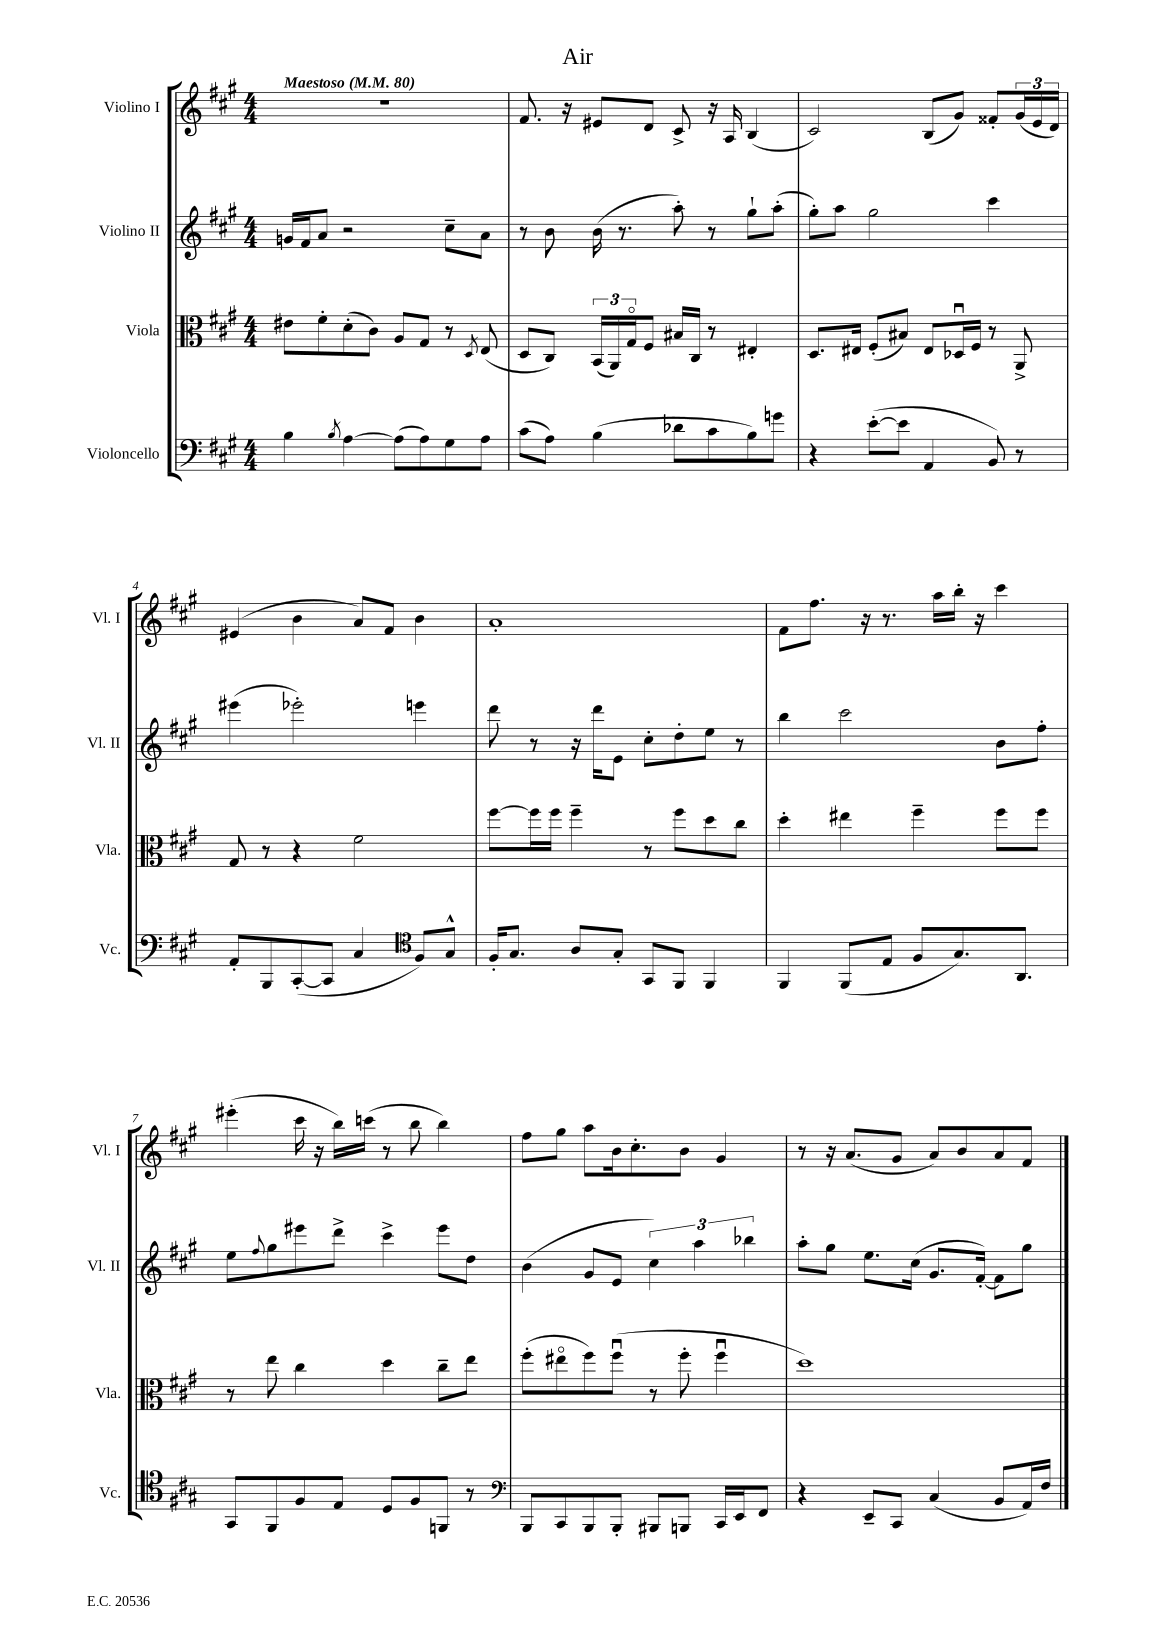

**kern	**kern	**kern	**kern
*part4	*part3	*part2	*part1
*staff4	*staff3	*staff2	*staff1
*I"Violoncello	*I"Viola	*I"Violino II	*I"Violino I
*I'Vc.	*I'Vla.	*I'Vl. II	*I'Vl. I
*clefF4	*clefC3	*clefG2	*clefG2
*k[f#c#g#]	*k[f#c#g#]	*k[f#c#g#]	*k[f#c#g#]
*M4/4	*M4/4	*M4/4	*M4/4
*MM80	*MM80	*MM80	*MM80
=1	=1	=1	=1
!	!	!	!LO:TX:a:B:t=Maestoso
4B\	8e#X\L	16gn/LL	1r
.	.	16f#/J	.
.	8f#'\	8a/J	.
8qB/	.	.	.
[4A\	(8d'\	2r	.
.	8c#\J)	.	.
(8A\L]	8A/L	.	.
8A\)	8G#/J	.	.
8G#\	8r	8cc#~\L	.
.	8qD/	.	.
8A\J	(8E/	8a\J	.
=2	=2	=2	=2
(8c#\L	8D/L	8r	8.f#/
8A\J)	8C#/J)	8b\	.
.	.	.	16r
(4B\	(24BB/LL	(16b\	8e#X/L
.	24AA/)	.	.
.	.	8.r	.
.	24G#/J	.	.
.	8F#/J	.	8d/J
8d-X\L	16B#X/LL	8aa'\)	8c#^/
.	16C#/JJ	.	.
8c#\	8r	8r	16r
.	.	.	16A/
8B\)	4E#X'/	8gg#`\L	(4B/
8gn\J	.	(8aa'\J	.
=3	=3	=3	=3
4r	8.D/L	8gg#'\L)	2c#/)
.	.	8aa\J	.
.	16E#X/Jk	.	.
([8e'\L	(8F#'/L	2gg#\	.
8e\J]	8B#X/J)	.	.
4AA/	8E#/L	.	(8B/L
.	16D-Xu/L	.	8g#/J)
.	16F#/JJ	.	.
8BB/)	8r	4ccc#\	8f##X'/L
8r	8AA^/	.	(24g#/L
.	.	.	24e/
.	.	.	24d/JJ)
!!LO:LB:g=z
=4	=4	=4	=4
8AA'/L	8G#/	(4eee#X\	(4e#X/
8BBB/	8r	.	.
([8CC#'/	4r	2eee-X'\)	4b\
8CC#/J]	.	.	.
4C#/	2f#\	.	8a/L)
.	.	.	8f#/J
*clefC4	*	*	*
8F#/L)	.	4eeen\	4b\
8G#^^/J	.	.	.
=5	=5	=5	=5
16F#'/KL	[8ff#\L	8ddd\	1a'
8.G#/J	.	.	.
.	16ff#\L]	8r	.
.	16ff#\JJ	.	.
8A/L	4ff#~\	16r	.
.	.	16ddd\KL	.
8G#'/J	.	8e\J	.
8GG#/L	8r	8cc#'\L	.
8FF#/J	8ff#\L	8dd'\	.
4FF#/	8dd\	8ee\J	.
.	8cc#\J	8r	.
=6	=6	=6	=6
4FF#/	4dd'\	4bb\	8f#\L
.	.	.	8.ff#\J
(8FF#/L	4ee#X\	2ccc#\	.
.	.	.	16r
8E/J	.	.	8.r
8F#/L	4ff#~\	.	.
.	.	.	16aa\LL
8.G#/)	.	.	16bb'\JJ
.	.	.	16r
.	8ff#\L	8b\L	4ccc#\
8.AA/J	.	.	.
.	8ff#\J	8ff#'\J	.
!!LO:LB:g=z
=7	=7	=7	=7
8GG#/L	8r	8ee\L	(4eee#X'\
.	.	8qqff#/	.
8FF#/	8ee\	8gg#\	.
8F#/	4cc#\	8eee#X\	16ccc#\
.	.	.	16r
8E/J	.	8ddd^\J	16bb\LL)
.	.	.	(16cccn\JJ
8D/L	4dd\	4ccc#^\	8r
8F#/	.	.	8bb\
8FFn/J	8cc#~\L	8eee#\L	4bb\)
8r	8ee\J	8dd\J	.
=8	=8	=8	=8
*clefF4	*	*	*
8BBB/L	(8ff#'\L	(4b\	8ff#\L
8CC#/	8ee#X\	.	8gg#\J
8BBB/	8ff#\)	8g#/L	8aa\L
8BBB'/J	(8ff#u\J	8e/J	16b\k
.	.	.	8.cc#'\
8BBB#X/L	8r	6cc#\)	.
8BBBn/J	8ff#'\	.	8b\J
.	.	6aa\	.
16CC#/LL	4ff#u\	.	4g#/
16EE/J	.	.	.
.	.	6bb-X\	.
8FF#/J	.	.	.
=9	=9	=9	=9
4r	1dd)	8aa'\L	8r
.	.	8gg#\J	16r
.	.	.	(8.a/L
8EE~/L	.	8.ee\L	.
8CC#/J	.	.	8g#/J
.	.	(16cc#\Jk	.
(4C#/	.	8.g#/L	8a/L)
.	.	.	8b/
.	.	[16f#'/Jk)	.
8BB/L	.	8f#\L]	8a/
16AA/L)	.	8gg#\J	8f#/J
16F#/JJ	.	.	.
==	==	==	==
*-	*-	*-	*-
